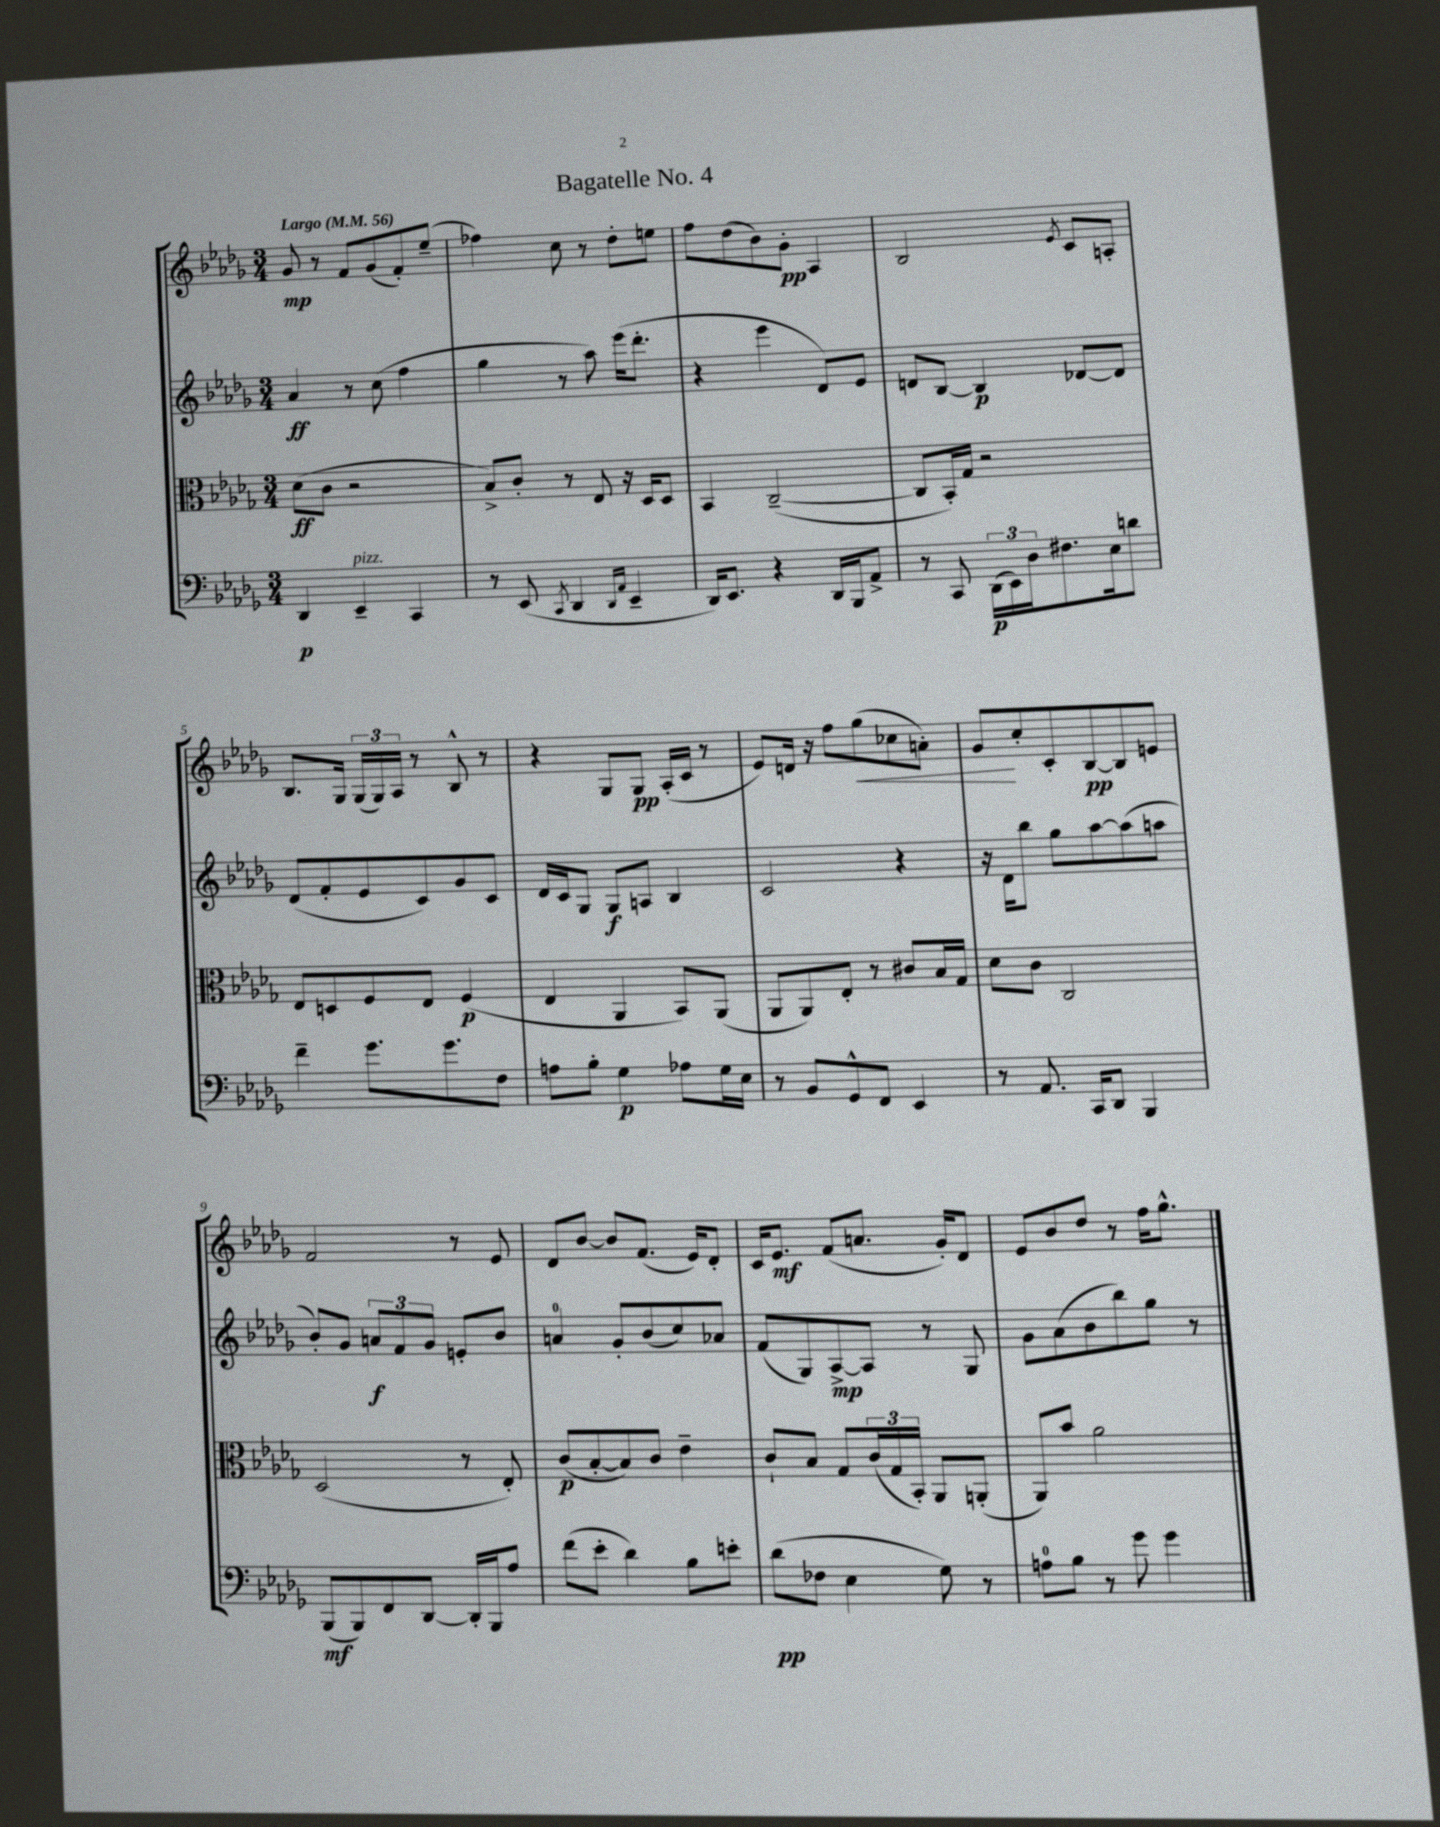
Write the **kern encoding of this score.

**kern	**kern	**kern	**kern
*staff4	*staff3	*staff2	*staff1
*clefF4	*clefC3	*clefG2	*clefG2
*k[b-e-a-d-g-]	*k[b-e-a-d-g-]	*k[b-e-a-d-g-]	*k[b-e-a-d-g-]
*M3/4	*M3/4	*M3/4	*M3/4
*MM56	*MM56	*MM56	*MM56
4DD-	(8d-	4a-	8g-
.	8c	.	8r
4EE-~	2r	8r	8f
.	.	(8cc	(8g-
4CC	.	4ff	8f')
.	.	.	(8ee-~
=	=	=	=
8r	8B-^)	4gg-	4ff-)
(8EE-	8c'	.	.
8qCC	.	.	.
4DD-	8r	8r	8cc
.	8E-	8aa-)	8r
16qqDD-	.	.	.
16qqAA-	.	.	.
4EE-~	16r	(16eee-	8dd-'
.	16D-	8.ddd-'	.
.	8D-	.	8ee
=	=	=	=
16DD-)	4BB-	4r	8ff
8.EE-	.	.	.
.	.	.	(8dd-
4r	([2C~	4eee-	8b-)
.	.	.	8g-'
16DD-	.	8d-)	4A-
16BBB-	.	.	.
8AA-^	.	8e-	.
=	=	=	=
8r	8C]	8d	2B-
8CC	16BB-')	[8B-	.
.	16G-	.	.
(24DD-	2r	4B-]	.
24EE-)	.	.	.
24D-	.	.	.
8.F#	.	.	.
.	.	.	8qe-
.	.	[8d-	8c
16E-	.	.	.
8d	.	8d-]	8A'
=	=	=	=
4f~	8E-	(8d-	8.B-
.	8D	8f'	.
.	.	.	16G-
8.g-	8F	8e-	(24G-
.	.	.	24G-)
.	.	.	24A-
.	8E-	8c)	8r
8.g-	.	.	.
.	(4F	8g-	8B-^^
8F	.	8c	8r
=	=	=	=
8A	4E-	16d-	4r
.	.	16c	.
8B-'	.	8G-	.
4G-	4AA-	8G-	8G-
.	.	8A	8G-
8A-	8BB-)	4B-	(16A-'
.	.	.	16c
16G-	(8AA-	.	8r
16E-	.	.	.
=	=	=	=
8r	8AA-	2c	8e-)
8BB-	8AA-)	.	16d
.	.	.	16r
8GG-^^	8E-'	.	8ff
8FF	8r	.	(8gg-
4EE-	8c#	4r	8cc-
.	16B-	.	8a')
.	16G-	.	.
=	=	=	=
8r	8d-	16r	8g-
.	.	16d-	.
8.AA-	8c	8bb-	8cc'
.	2C	8gg-	8c'
16CC	.	.	.
8DD-	.	[8aa-	[8B-
4BBB-	.	(8aa-]	8B-]
.	.	8aa	8e
=	=	=	=
(8BBB-	(2D-	8b-')	2f
8BBB-)	.	8g-	.
8FF	.	12a	.
.	.	12f	.
[8DD-	.	.	.
.	.	12g-	.
16DD-']	8r	8e'	8r
16BBB-	.	.	.
8A-	8E-')	8b-	8e-
=	=	=	=
(8f	(8c	4a	8d-
8e-'	[8B-'	.	[8b-
4d-)	8B-])	8g-'	8b-]
.	8c	(8b-	(8.f
8B-	4e-~	8cc)	.
.	.	.	16e-)
8e'	.	8a-	8d-'
=	=	=	=
(8d-	8c`	(8f	16c
.	.	.	8.e-
8F-	8B-	8G-)	.
4E-	8G-	[8A-^	(8f
.	(24c	8A-]	8.a
.	24G-	.	.
.	24BB-')	.	.
8G-)	8AA-	8r	.
.	.	.	16g-')
8r	(8AA'	8G-	8d-
=	=	=	=
8A	8AA-)	8g-	8e-
8B-	8b-	(8a-	8b-
8r	2a-	8b-	8dd-
8g-	.	8bb-)	8r
4g-	.	8gg-	16ff
.	.	.	8.gg-^^
.	.	8r	.
==	==	==	==
*-	*-	*-	*-
